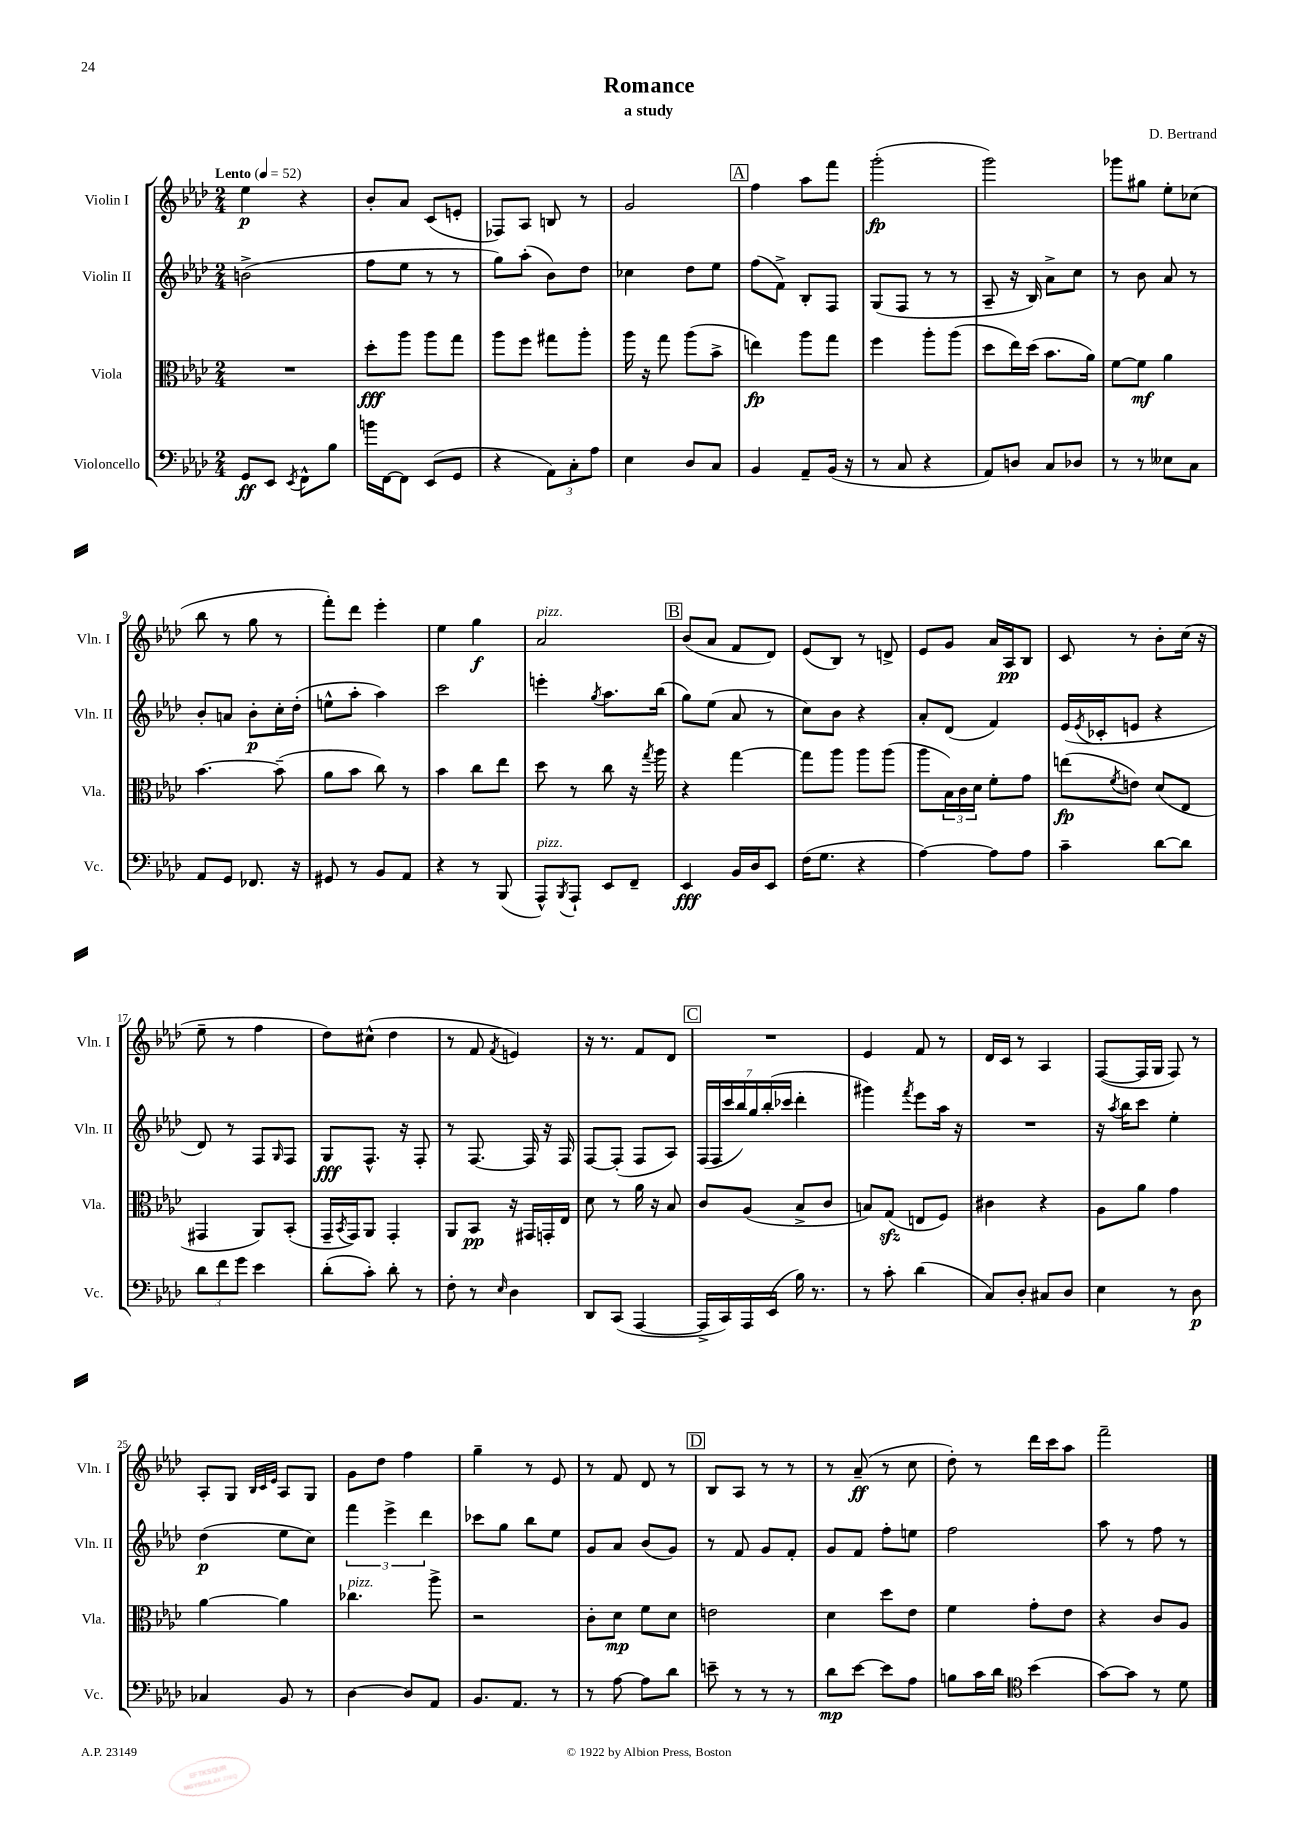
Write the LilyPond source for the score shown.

\header { title = "Romance" composer = "D. Bertrand" subtitle = "a study" }
<<
\new StaffGroup <<
\new Staff = "s0" \with { instrumentName = "Violin I" shortInstrumentName = "Vln. I" } {
    \clef treble \key aes \major \numericTimeSignature \time 2/4 \tempo "Lento" 4 = 52
    ees''4\p r4 |
    bes'8-. aes'8 c'8( e'8-. |
    fes8) aes8 b8 r8 |
    g'2 |
    \mark \markup { \box "A" } f''4 aes''8 f'''8 |
    g'''2-.\fp( |
    g'''2) |
    ges'''8 gis''8 ees''8-. ces''8( |
    bes''8 r8 g''8 r8 |
    f'''8-.) des'''8 ees'''4-. |
    ees''4 g''4\f |
    aes'2^\markup { \italic "pizz." } |
    \mark \markup { \box "B" } bes'8( aes'8 f'8 des'8) |
    ees'8( bes8) r8 d'8-> |
    ees'8 g'8 aes'16 aes16\pp bes8 |
    c'8 r8 bes'8-. c''16( r16 |
    ees''8-- r8 f''4 |
    des''8) cis''8-^( des''4 |
    r8 f'8 \acciaccatura { f'8 } e'4) |
    r16 r8. f'8 des'8 |
    \mark \markup { \box "C" } R2 |
    ees'4 f'8 r8 |
    des'16 c'16 r8 aes4 |
    f8~( f16 g16 f8) r8 |
    aes8-. g8 \grace { bes32 c'32 ees'32 } aes8 g8 |
    g'8 des''8 f''4 |
    g''4-- r8 ees'8 |
    r8 f'8 des'8 r8 |
    \mark \markup { \box "D" } bes8 aes8 r8 r8 |
    r8 aes'8--\ff( r8 c''8 |
    des''8-.) r8 des'''16 c'''16 aes''8 |
    f'''2-- \bar "|." |
}
\new Staff = "s1" \with { instrumentName = "Violin II" shortInstrumentName = "Vln. II" } {
    \clef treble \key aes \major \numericTimeSignature \time 2/4
    b'2->( |
    f''8 ees''8 r8 r8 |
    g''8) aes''8-.( bes'8) des''8 |
    ces''4 des''8 ees''8 |
    \mark \markup { \box "A" } f''8( f'8->) bes8-. f8 |
    g8( f8 r8 r8 |
    aes8-- r16 bes16) aes'8-> c''8 |
    r8 bes'8 aes'8 r8 |
    bes'8-. a'8 bes'8-.\p c''16-. des''16-.( |
    e''8-^ aes''8-. aes''4) |
    c'''2 |
    e'''4-. \acciaccatura { g''8 } aes''8. bes''16( |
    \mark \markup { \box "B" } g''8) ees''8( aes'8 r8 |
    c''8) bes'8 r4 |
    aes'8-. des'8( f'4) |
    ees'16( \acciaccatura { ees'8 } ces'16-. e'8 r4 |
    des'8) r8 f8 \grace { g16 } f8 |
    g8\fff f8.-^ r16 f8-. |
    r8 f8.~ f16 r16 f16 |
    f8~ f8-.( f8 aes8) |
    \mark \markup { \box "C" } \tuplet 7/4 { f16( f16 c'''16 bes''16) g''16 bes''16-.( ces'''16 } des'''4-. |
    gis'''4) \acciaccatura { f'''8 } ees'''8 aes''16 r16 |
    R2 |
    r16 \acciaccatura { aes''8 } bes''16 c'''8 ees''4-. |
    des''4\p( ees''8 c''8) |
    \tuplet 3/2 { f'''4 ees'''4-> des'''4 } |
    ces'''8 g''8 bes''8 ees''8 |
    g'8 aes'8 bes'8( g'8) |
    \mark \markup { \box "D" } r8 f'8 g'8 f'8-. |
    g'8 f'8 f''8-. e''8 |
    f''2 |
    aes''8 r8 f''8 r8 \bar "|." |
}
\new Staff = "s2" \with { instrumentName = "Viola" shortInstrumentName = "Vla." } {
    \clef alto \key aes \major \numericTimeSignature \time 2/4
    R2 |
    des''8-.\fff aes''8 aes''8 g''8 |
    aes''8 f''8 gis''8 aes''8-. |
    aes''16 r16 g''8 aes''8( bes'8-> |
    \mark \markup { \box "A" } e''4\fp) aes''8 g''8 |
    f''4 aes''8-. aes''8( |
    des''8 ees''16) des''16( bes'8. aes'16) |
    f'8~ f'8\mf aes'4 |
    bes'4.~ bes'8--( |
    aes'8 bes'8 c''8) r8 |
    bes'4 c''8 ees''8 |
    des''8 r8 c''8 r16 \acciaccatura { g''8 } aes''16 |
    \mark \markup { \box "B" } r4 g''4~ |
    g''8 aes''8 aes''8 aes''8( |
    aes''8 \tuplet 3/2 { bes16) c'16 des'16 } f'8-. g'8 |
    e''8\fp( \acciaccatura { f'8 } e'8) des'8( ees8 |
    gis,4 aes,8) bes,8-.( |
    g,16-- \acciaccatura { bes,8 } g,16) aes,8 g,4-. |
    aes,8 bes,8\pp r16 gis,16 g,16-. ees16 |
    des'8 r8 aes'16 r16 bes8 |
    \mark \markup { \box "C" } c'8 aes8( bes8-> c'8 |
    b8) g8\sfz( e8 f8) |
    cis'4 r4 |
    aes8 aes'8 g'4 |
    aes'4~ aes'4 |
    ces''4.^\markup { \italic "pizz." } aes''8-> |
    r2 |
    c'8-. des'8\mp f'8 des'8 |
    \mark \markup { \box "D" } e'2 |
    des'4 des''8 ees'8 |
    f'4 g'8-. ees'8 |
    r4 c'8 aes8 \bar "|." |
}
\new Staff = "s3" \with { instrumentName = "Violoncello" shortInstrumentName = "Vc." } {
    \clef bass \key aes \major \numericTimeSignature \time 2/4
    g,8\ff ees,8 \acciaccatura { ees,8 } f,8-^ bes8 |
    b'16 f,16~ f,8 ees,8( g,8 |
    r4 \tuplet 3/2 { aes,8) c8-. aes8 } |
    ees4 des8 c8 |
    \mark \markup { \box "A" } bes,4 aes,8-- bes,16( r16 |
    r8 c8 r4 |
    aes,8) d8 c8 des8 |
    r8 r8 eeses8 c8 |
    aes,8 g,8 fes,8. r16 |
    gis,8 r8 bes,8 aes,8 |
    r4 r8 bes,,8( |
    aes,,8-^^\markup { \italic "pizz." }) \acciaccatura { bes,,8 } aes,,8-! ees,8 f,8-- |
    \mark \markup { \box "B" } ees,4\fff bes,16 des16 ees,8 |
    f16( g8. r4 |
    aes4~) aes8 aes8 |
    c'4-- des'8~ des'8 |
    \tuplet 3/2 { des'8 f'8 g'8 } ees'4 |
    des'8-.( c'8-.) des'8-. r8 |
    f8-. r8 \grace { ees16 } des4 |
    des,8 c,8( aes,,4~ |
    \mark \markup { \box "C" } aes,,16-> c,16) aes,,16 ees,16( bes16) r8. |
    r8 c'8-. des'4( |
    c8) des8-. cis8 des8 |
    ees4 r8 des8\p |
    ces4 bes,8 r8 |
    des4~ des8 aes,8 |
    bes,8. aes,8. r8 |
    r8 aes8~ aes8 des'8 |
    \mark \markup { \box "D" } e'8-- r8 r8 r8 |
    des'8\mp ees'8~ ees'8 aes8 |
    b8 c'16 des'16 \clef tenor bes'4( |
    g'8~) g'8 r8 des'8 \bar "|." |
}
>>
>>
